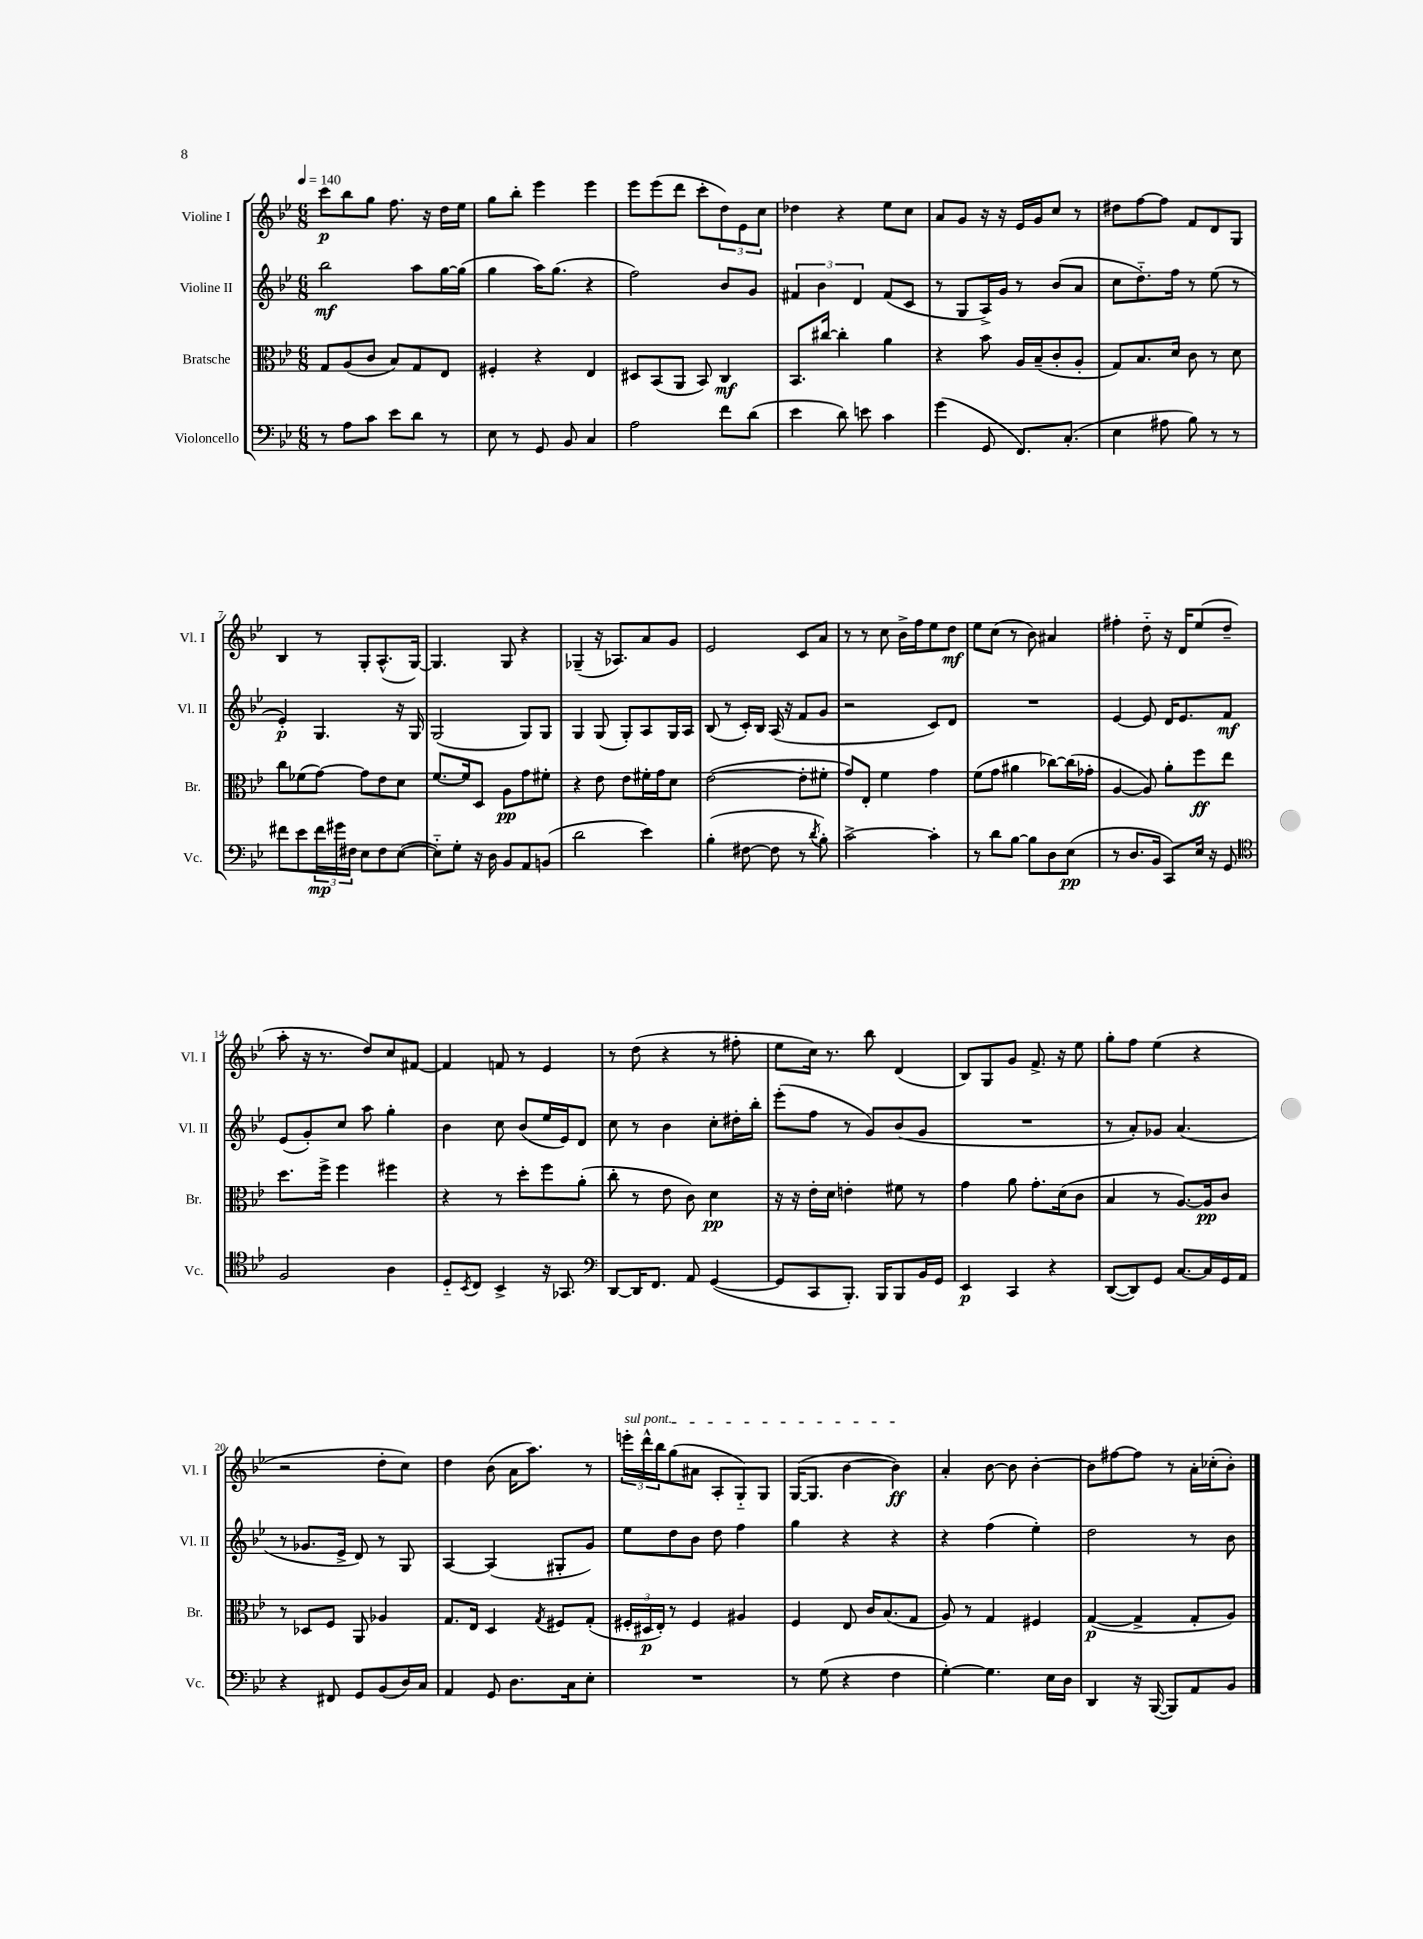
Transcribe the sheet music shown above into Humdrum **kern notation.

**kern	**dynam	**kern	**dynam	**kern	**dynam	**kern	**dynam
*part4	*part4	*part3	*part3	*part2	*part2	*part1	*part1
*staff4	*staff4	*staff3	*staff3	*staff2	*staff2	*staff1	*staff1
*I"Violoncello	*	*I"Bratsche	*	*I"Violine II	*	*I"Violine I	*
*I'Vc.	*	*I'Br.	*	*I'Vl. II	*	*I'Vl. I	*
*clefF4	*	*clefC3	*	*clefG2	*	*clefG2	*
*k[b-e-]	*	*k[b-e-]	*	*k[b-e-]	*	*k[b-e-]	*
*M6/8	*	*M6/8	*	*M6/8	*	*M6/8	*
*MM140	*	*MM140	*	*MM140	*	*MM140	*
=1	=1	=1	=1	=1	=1	=1	=1
8r	.	8G/L	.	2bb-\	mf	8ccc\L	p
8A\L	.	(8A/	.	.	.	8bb-\	.
8c\J	.	8c/J	.	.	.	8gg\J	.
8e-\L	.	8B-/L)	.	.	.	8.ff\	.
8d\J	.	8G/	.	8aa\L	.	.	.
.	.	.	.	.	.	16r	.
8r	.	8E-/J	.	[16gg\L	.	16dd\LL	.
.	.	.	.	(16gg\JJ]	.	16ee-\JJ	.
=2	=2	=2	=2	=2	=2	=2	=2
8E-\	.	4F#X'/	.	4gg\	.	8gg\L	.
8r	.	.	.	.	.	8bb-'\J	.
8GG/	.	4r	.	16aa\KL)	.	4eee-\	.
.	.	.	.	(8.gg\J	.	.	.
8BB-/	.	.	.	.	.	.	.
4C/	.	4E-/	.	4r	.	4eee-\	.
=3	=3	=3	=3	=3	=3	=3	=3
2A\	.	8D#X/L	.	2ff\)	.	8eee-\L	.
.	.	(8BB-/	.	.	.	(8eee-\	.
.	.	8AA/J	.	.	.	8ddd\J	.
.	.	8BB-/)	.	.	.	8ccc'\L	.
8f\L	.	4C/	mf	8b-/L	.	12dd\)	.
.	.	.	.	.	.	12e-\	.
(8d\J	.	.	.	8g/J	.	.	.
.	.	.	.	.	.	12cc\J	.
=4	=4	=4	=4	=4	=4	=4	=4
4e-\	.	8.BB-/L	.	6f#X/	.	4dd-X\	.
.	.	.	.	6b-\	.	.	.
.	.	[16cc#X/Jk	.	.	.	.	.
8d\)	.	4cc#'\]	.	.	.	4r	.
.	.	.	.	6d/	.	.	.
8en\	.	.	.	.	.	.	.
4c\	.	4a\	.	(8f#/L	.	8ee-\L	.
.	.	.	.	8c/J	.	8cc\J	.
=5	=5	=5	=5	=5	=5	=5	=5
(4g\	.	4r	.	8r	.	8a/L	.
.	.	.	.	8G/L	.	8g/J	.
8GG/	.	8b-\	.	16A^/L)	.	16r	.
.	.	.	.	16g/JJ	.	16r	.
8.FF/L)	.	16A/LL	.	8r	.	16e-/LL	.
.	.	(16B-~/J	.	.	.	16g/J	.
.	.	8c'/	.	(8b-/L	.	8cc/J	.
(8.C'/J	.	.	.	.	.	.	.
.	.	8A'/J	.	8a/J	.	8r	.
=6	=6	=6	=6	=6	=6	=6	=6
4E-\	.	8G/L)	.	8cc\L	.	8dd#X\L	.
.	.	8.B-/	.	8.dd\)	.	[8ff\	.
8A#X\	.	.	.	.	.	8ff\J]	.
.	.	16d/Jk	.	16ff\Jk	.	.	.
8B-\)	.	8c\	.	8r	.	8f/L	.
8r	.	8r	.	(8ee-\	.	8d/	.
8r	.	8d\	.	8r	.	8G/J	.
!!LO:LB:g=z
=7	=7	=7	=7	=7	=7	=7	=7
8f#X\L	.	8cc\L	.	4e-'/)	p	4B-/	.
8e-\	.	(8f-X\	.	.	.	.	.
24f#\L	mp	[8g\J)	.	4.G/	.	8r	.
24g#X\	.	.	.	.	.	.	.
24F#X\JJ	.	.	.	.	.	.	.
8E-\L	.	8g\L]	.	.	.	8G'/L	.
8F#\	.	8e-\	.	.	.	(8.A^^/	.
([8E-\J	.	8d\J	.	16r	.	.	.
.	.	.	.	16G/	.	[16G/Jk)	.
=8	=8	=8	=8	=8	=8	=8	=8
8E-\L])	.	[8.f/L	.	(2G/	.	4.G/]	.
8G'\J	.	.	.	.	.	.	.
.	.	16f/k]	.	.	.	.	.
16r	.	8D/J	.	.	.	.	.
16D\	.	.	.	.	.	.	.
8BB-/L	.	8A\L	pp	.	.	8G/	.
8AA/	.	8g\	.	8G/L)	.	4r	.
(8BBn/J	.	8f#X'\J	.	8G/J	.	.	.
=9	=9	=9	=9	=9	=9	=9	=9
2d\	.	4r	.	4G/	.	(4G-X~/	.
.	.	8e-\	.	(8G/	.	16r	.
.	.	.	.	.	.	8.A-X/L)	.
.	.	8e-\L	.	8G'/L)	.	.	.
4e-\)	.	16f#X'\L	.	8A/	.	8a/	.
.	.	16g\J	.	.	.	.	.
.	.	8d\J	.	16G/L	.	8g/J	.
.	.	.	.	16A/JJ	.	.	.
=10	=10	=10	=10	=10	=10	=10	=10
(4B-'\	.	([2e-\	.	(8B-/	.	2e-/	.
.	.	.	.	8r	.	.	.
[8F#X\	.	.	.	16c'/LL)	.	.	.
.	.	.	.	16B-/JJ	.	.	.
8F#\]	.	.	.	(16A/	.	.	.
.	.	.	.	16r	.	.	.
8r	.	8e-'\L]	.	8f/L	.	8c/L	.
8qd/	.	.	.	.	.	.	.
8B-'\)	.	8f#X'\J	.	8g/J	.	8a/J	.
=11	=11	=11	=11	=11	=11	=11	=11
[2c^\	.	8g/L)	.	2r	.	8r	.
.	.	8E-'/J	.	.	.	8r	.
.	.	4f\	.	.	.	8cc\	.
.	.	.	.	.	.	16b-^\LL	.
.	.	.	.	.	.	16ff\J	.
4c'\]	.	4g\	.	8c/L)	.	8ee-\	.
.	.	.	.	8d/J	.	8dd\J	mf
=12	=12	=12	=12	=12	=12	=12	=12
8r	.	(8f\L	.	2.r	.	8ee-\L	.
8d\L	.	8g\J	.	.	.	(8cc\J	.
[8B-\J	.	4a#X\	.	.	.	8r	.
8B-\L]	.	.	.	.	.	8b-\)	.
8D\	.	[8cc-X\L)	.	.	.	4a#X/	.
(8E-\J	pp	(16cc-\L]	.	.	.	.	.
.	.	16g-X'\JJ	.	.	.	.	.
=13	=13	=13	=13	=13	=13	=13	=13
8r	.	[4A/	.	[4e-/	.	4ff#X'\	.
8.D/L	.	.	.	.	.	.	.
.	.	8A/])	.	8e-/]	.	8dd\	.
16BB-/Jk	.	.	.	.	.	.	.
8CC/L)	.	8a'\L	.	16d/KL	.	16r	.
.	.	.	.	8.e-/	.	16d/KL	.
16E-/Jk	.	8ff\	ff	.	.	(8ee-/	.
16r	.	.	.	.	.	.	.
8GG/	.	8ee-\J	.	8f/J	mf	8dd~/J	.
!!LO:LB:g=z
=14	=14	=14	=14	=14	=14	=14	=14
*clefC4	*	*	*	*	*	*	*
2F/	.	8.dd\L	.	(8e-/L	.	8aa'\	.
.	.	.	.	8g'/)	.	16r	.
.	.	16ff^\Jk	.	.	.	8.r	.
.	.	4ff\	.	8cc/J	.	.	.
.	.	.	.	8aa\	.	8dd/L)	.
4A\	.	4ff#X\	.	4gg'\	.	8cc/	.
.	.	.	.	.	.	[8f#X/J	.
=15	=15	=15	=15	=15	=15	=15	=15
8D/L	.	4r	.	4b-\	.	4f#/]	.
8qBB-/	.	.	.	.	.	.	.
8C/J	.	.	.	.	.	.	.
4BB-^/	.	8r	.	8cc\	.	8fn/	.
.	.	8dd'\L	.	(8b-/L	.	8r	.
16r	.	8ff\	.	16ee-/L	.	4e-/	.
8.GG-X/	.	.	.	16e-/J)	.	.	.
.	.	(8a'\J	.	8d/J	.	.	.
=16	=16	=16	=16	=16	=16	=16	=16
*clefF4	*	*	*	*	*	*	*
[8DD/L	.	8cc'\	.	8cc\	.	8r	.
16DD/K]	.	8r	.	8r	.	(8dd\	.
8.FF/J	.	.	.	.	.	.	.
.	.	8e-\	.	4b-\	.	4r	.
8AA/	.	8c\)	.	.	.	.	.
([4GG/	.	4d\	pp	8cc'\L	.	8r	.
.	.	.	.	16dd#X'\L	.	8ff#X'\	.
.	.	.	.	16bb-'\JJ	.	.	.
=17	=17	=17	=17	=17	=17	=17	=17
8GG/L]	.	16r	.	(8eee-'\L	.	8ee-\L	.
.	.	16r	.	.	.	.	.
8CC/	.	16e-'\LL	.	8ff\J	.	16cc\Jk)	.
.	.	16d\JJ	.	.	.	8.r	.
8.BBB-'/J)	.	4en'\	.	8r	.	.	.
.	.	.	.	8g/L)	.	8bb-\	.
16BBB-/KL	.	.	.	.	.	.	.
8BBB-/	.	8f#X\	.	(8b-/	.	(4d/	.
16BB-/L	.	8r	.	8g/J	.	.	.
16GG/JJ	.	.	.	.	.	.	.
=18	=18	=18	=18	=18	=18	=18	=18
4EE-/	p	4g\	.	2.r	.	8B-/L)	.
.	.	.	.	.	.	8G/	.
4CC/	.	8a\	.	.	.	8g/J	.
.	.	8.g'\L	.	.	.	8.f^/	.
4r	.	.	.	.	.	.	.
.	.	(16d\k	.	.	.	16r	.
.	.	8c\J	.	.	.	8ee-\	.
=19	=19	=19	=19	=19	=19	=19	=19
([8DD/L	.	4B-/	.	8r	.	8gg'\L	.
8DD/])	.	.	.	8a'/L)	.	8ff\J	.
8GG/J	.	8r	.	8g-X/J	.	(4ee-\	.
[8.C/L	.	[8.A/L)	.	(4.a/	.	.	.
.	.	.	.	.	.	4r	.
16C/L]	.	16A/k]	pp	.	.	.	.
16GG/	.	8c/J	.	.	.	.	.
16AA/JJ	.	.	.	.	.	.	.
!!LO:LB:g=z
=20	=20	=20	=20	=20	=20	=20	=20
4r	.	8r	.	8r	.	2r	.
.	.	8D-X/L	.	8.g-X/L	.	.	.
8FF#X/	.	8F/J	.	.	.	.	.
.	.	.	.	16e-^/Jk	.	.	.
8GG/L	.	8AA/	.	8d/)	.	.	.
(8BB-/	.	4A-X/	.	8r	.	8dd'\L	.
16D/L)	.	.	.	8G/	.	8cc\J)	.
16C/JJ	.	.	.	.	.	.	.
=21	=21	=21	=21	=21	=21	=21	=21
4AA/	.	8.G/L	.	[4A/	.	4dd\	.
.	.	16E-/Jk	.	.	.	.	.
8GG/	.	4D/	.	(4A/]	.	(8b-\	.
8.D\L	.	.	.	.	.	16a\KL	.
.	.	.	.	.	.	8.aa\J)	.
.	.	8qG/	.	.	.	.	.
.	.	8F#X/L	.	8G#X'/L	.	.	.
16C\k	.	.	.	.	.	.	.
8E-'\J	.	(8G'/J	.	8g/J)	.	8r	.
=22	=22	=22	=22	=22	=22	=22	=22
!	!	!	!	!	!	!LO:TX:a:i:t=sul pont.	!
2.r	.	24F#X'/LL	.	8ee-\L	.	24eeen'\LL	.
.	.	24D#X/	p	.	.	24ddd^^\	.
.	.	24E-'/JJ)	.	.	.	24bb-\J	.
.	.	8r	.	8dd\	.	(8gg\	.
.	.	4F#/	.	8b-\J	.	8a#X\J	.
.	.	.	.	8dd\	.	8A'/L	.
.	.	4A#X/	.	4ff\	.	8G/)	.
.	.	.	.	.	.	8G/J	.
=23	=23	=23	=23	=23	=23	=23	=23
8r	.	4F/	.	4gg\	.	([16G/KL	.
.	.	.	.	.	.	8.G/J]	.
(8G\	.	.	.	.	.	.	.
4r	.	8E-/	.	4r	.	[4b-\	.
.	.	16c/KL	.	.	.	.	.
.	.	(8.B-/	.	.	.	.	.
4F\	.	.	.	4r	.	4b-\])	ff
.	.	8G/J	.	.	.	.	.
=24	=24	=24	=24	=24	=24	=24	=24
[4G'\)	.	8A/)	.	4r	.	4a'/	.
.	.	8r	.	.	.	.	.
4.G\]	.	4G/	.	(4ff\	.	[8b-\	.
.	.	.	.	.	.	8b-\]	.
.	.	4F#X/	.	4ee-'\)	.	[4b-'\	.
16E-\LL	.	.	.	.	.	.	.
16D\JJ	.	.	.	.	.	.	.
=25	=25	=25	=25	=25	=25	=25	=25
4DD/	.	([4G/	p	2dd\	.	8b-\L]	.
.	.	.	.	.	.	[8ff#X\	.
16r	.	4G^/]	.	.	.	8ff#\J]	.
([16BBB-/	.	.	.	.	.	.	.
8BBB-/L])	.	.	.	.	.	8r	.
8AA/	.	8G'/L	.	8r	.	16a'\LL	.
.	.	.	.	.	.	(16cc-X'\J	.
8BB-/J	.	8A/J)	.	8b-\	.	8b-'\J)	.
==	==	==	==	==	==	==	==
*-	*-	*-	*-	*-	*-	*-	*-
